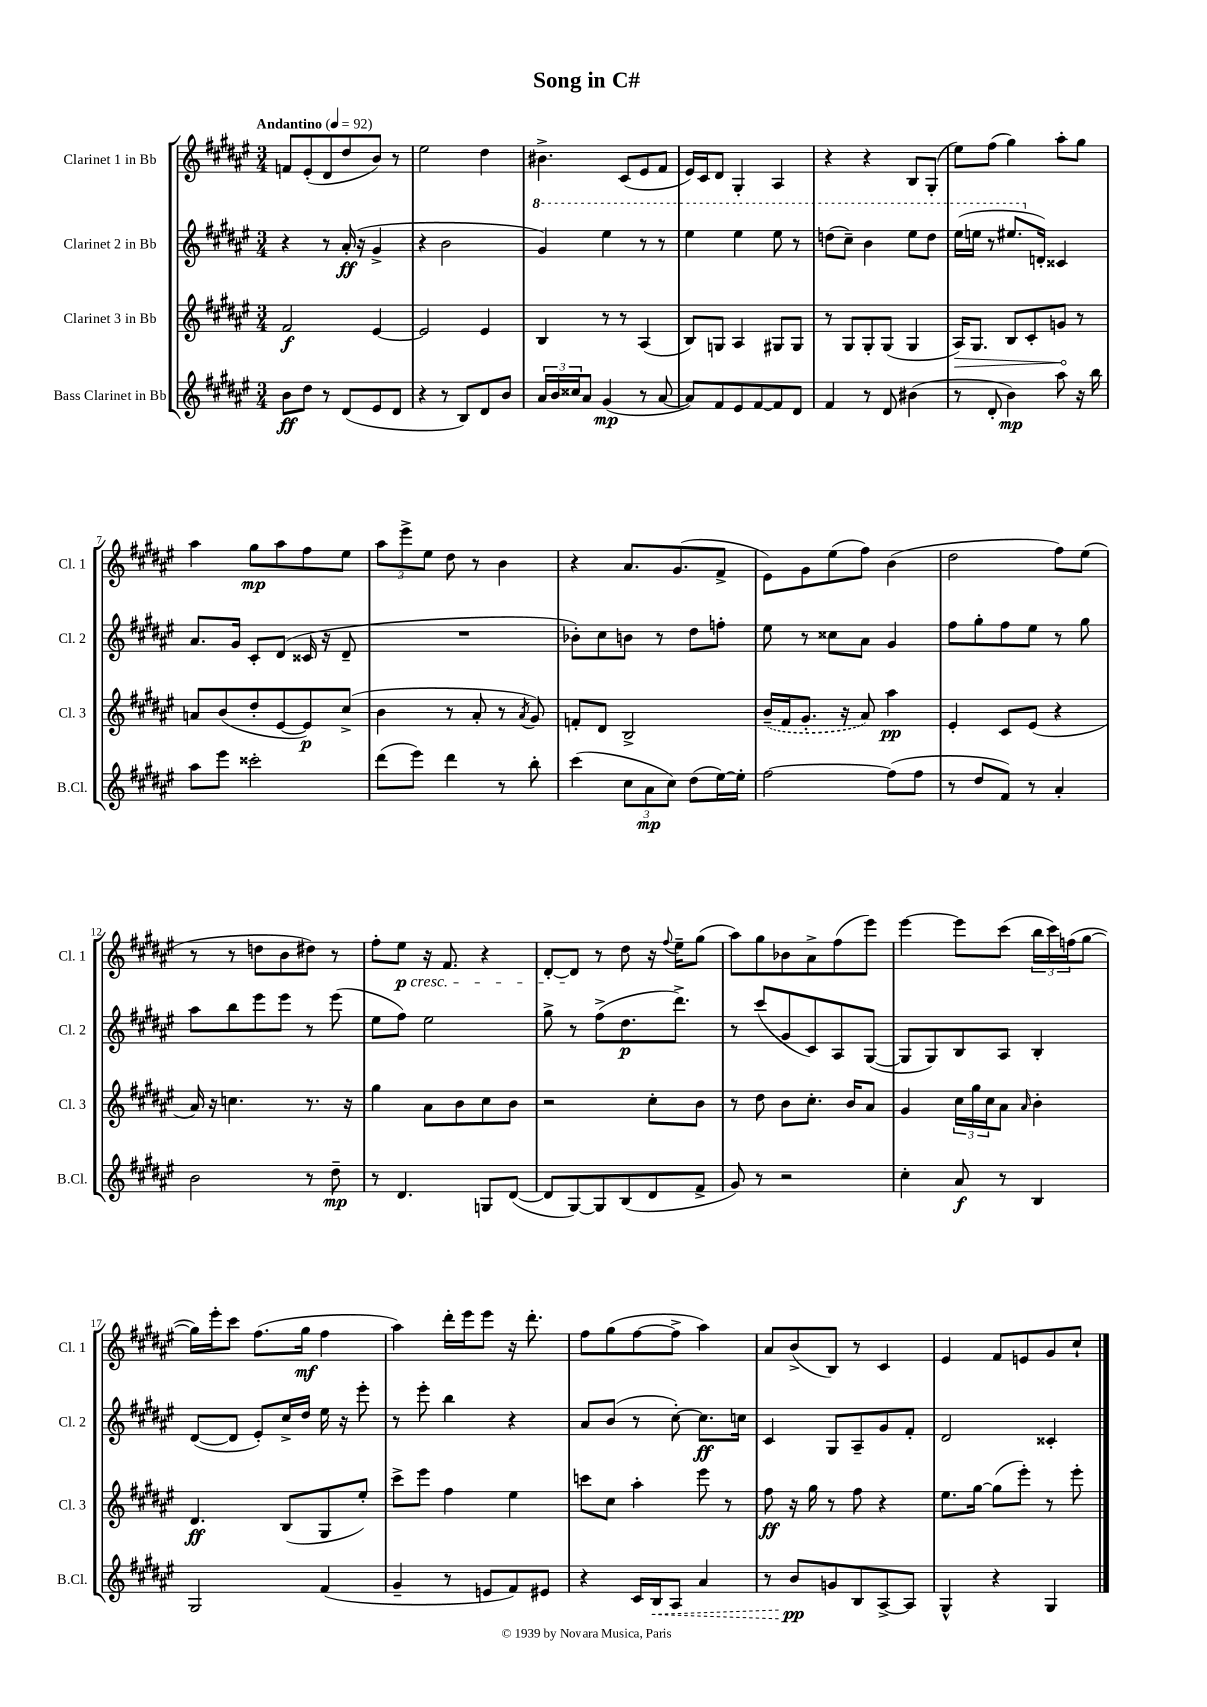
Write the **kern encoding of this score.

**kern	**kern	**kern	**kern
*staff4	*staff3	*staff2	*staff1
*clefG2	*clefG2	*clefG2	*clefG2
*k[f#c#g#d#a#e#]	*k[f#c#g#d#a#e#]	*k[f#c#g#d#a#e#]	*k[f#c#g#d#a#e#]
*M3/4	*M3/4	*M3/4	*M3/4
*MM92	*MM92	*MM92	*MM92
8b\L	2f#/	4r	8f/L
8dd#\J	.	.	(8e#'/
8r	.	8r	8d#/
(8d#/L	.	(16a#'/	8dd#/
.	.	16r	.
8e#/	[4e#/	4g#^/	8b/J)
8d#/J	.	.	8r
=	=	=	=
4r	2e#/]	4r	2ee#\
8r	.	2b\	.
8B/L)	.	.	.
8d#/	4e#/	.	4dd#\
8b/J	.	.	.
=	=	=	=
24a#/LL	4B/	4gg#/)	4.b#^\
24b/	.	.	.
24cc##/J	.	.	.
8a#/J	.	.	.
(4g#/	8r	4eee#\	.
.	8r	.	(8c#/L
8r	(4A#/	8r	8e#/
[8a#/	.	8r	8f#/J
=	=	=	=
8a#/]L)	8B/L)	4eee#\	16e#/LL)
.	.	.	16c#/J
8f#/	8G/J	.	8d#/J
8e#/	4A#/	4eee#\	4G#'/
[8f#/	.	.	.
8f#/]	8G#/L	8eee#\	4A#/
8d#/J	8G#/J	8r	.
=	=	=	=
4f#/	8r	(8ddd\L	4r
.	8G#/L	8ccc#~\J)	.
8r	8G#'/	4bb\	4r
8d#/	(8G#/J	.	.
(4b#\	4G#/	8eee#\L	8B/L
.	.	8ddd\J	(8G#'/J
=	=	=	=
8r	16A#/LK)	(16eee#\LL	8ee#\L)
.	8.G#/J	16eee\JJ	.
8d#'/	.	8r	(8ff#\J
4b\)	8B/L	8.eee#/L	4gg#\)
.	8c#'/	.	.
.	.	16d'/Jk)	.
8aa#\	8g/J	4c##/	8aa#'\L
16r	8r	.	8gg#\J
16bb\	.	.	.
=	=	=	=
8aa#\L	8a/L	8.a#/L	4aa#\
8eee#\J	(8b/	.	.
.	.	16g#/Jk	.
2ccc##'\	8dd#'/	8c#'/L	8gg#\L
.	[8e#/	(8d#/J	8aa#\
.	8e#/])	16c##/	8ff#\
.	.	16r	.
.	(8cc#^/J	8d#~/	8ee#\J
=	=	=	=
(8ddd#\L	4b\	2.r	12aa#\L
.	.	.	12eee#^\
8eee#\J)	.	.	.
.	.	.	12ee#\J
4ddd#\	8r	.	8dd#\
.	8a#'/	.	8r
8r	8r	.	4b\
.	8qa#/	.	.
8bb'\	8g#/)	.	.
=	=	=	=
(4ccc#\	8f'/L	8b-'\L)	4r
.	8d#/J	8cc#\	.
12cc#\L	2B^/	8b\J	8.a#/L
12a#\	.	.	.
.	.	8r	.
12cc#\J)	.	.	.
.	.	.	(8.g#/
(8dd#\L	.	8dd#\L	.
[16ee#\L)	.	8ff'\J	8f#^/J
16ee#'\]JJ	.	.	.
=	=	=	=
[2ff#\	(16b~/LL	8ee#\	8e#\L)
.	16f#/J	.	.
.	8.g#'/J	8r	8g#\
.	.	8cc##\L	(8ee#\
.	16r	.	.
.	8a#/)	8a#\J	8ff#\J)
(8ff#\]L	4aa#\	4g#/	(4b\
8ff#\J	.	.	.
=	=	=	=
8r	4e#'/	8ff#\L	2dd#\
8dd#/L	.	8gg#'\	.
8f#/J)	8c#/L	8ff#\	.
8r	(8e#/J	8ee#\J	.
4a#'/	4r	8r	8ff#\L)
.	.	8gg#\	(8ee#\J
=	=	=	=
2b\	16a#/)	8aa#\L	8r
.	16r	.	.
.	4.cc\	8bb\	8r
.	.	8eee#\	8dd\L
.	.	8eee#\J	8b\
8r	8.r	8r	8dd#\J)
8dd#~\	.	(8eee#\	8r
.	16r	.	.
=	=	=	=
8r	4gg#\	8ee#\L	8ff#'\L
4.d#/	.	8ff#\J)	8ee#\J
.	8a#\L	2ee#\	16r
.	.	.	8.f#/
.	8b\	.	.
8G/L	8cc#\	.	4r
([8d#/J	8b\J	.	.
=	=	=	=
8d#/]L	2r	8gg#^\	[8d#'/L
[8G#/)	.	8r	8d#/]J
8G#/]	.	(8ff#^\L	8r
(8B/	.	8.dd#\	8dd#\
8d#/	8cc#'\L	.	16r
.	.	.	8qqff#/
.	.	8.ddd#^\J)	16ee#~\LK
8f#^/J	8b\J	.	(8gg#\J
=	=	=	=
8g#/)	8r	8r	8aa#\L)
8r	8dd#\	(8ccc#/L	8gg#\
2r	8b\L	8g#/	8b-\
.	8.cc#'\J	8c#/)	8a#^\
.	.	8A#/	(8ff#\
.	16b/LK	.	.
.	8a#/J	([8G#/J	8eee#\J)
=	=	=	=
4cc#'\	4g#/	8G#/]L	[4eee#\
.	.	8G#/)	.
8a#/	24cc#\LL	8B/	8eee#\]L
.	24gg#\	.	.
.	24cc#\J	.	.
8r	8a#\J	8A#/J	(8ccc#\J
.	16qqa#/	.	.
4B/	4b'\	4B'/	24bb\LL
.	.	.	24ccc#\)
.	.	.	(24ff\J
.	.	.	[8gg#\J
=	=	=	=
2G#/	4.d#/	([8d#/L	16gg#\]LL)
.	.	.	16eee#'\J
.	.	8d#/]J	8ccc#\J
.	.	8e#'/L)	(8.ff#\L
.	(8B/L	16cc#^/L	.
.	.	16dd#/JJ	16gg#\Jk
(4f#/	8G#/	16ee#\	4ff#\
.	.	16r	.
.	8ee#'/J)	8eee#'\	.
=	=	=	=
4g#~/	8ccc#^\L	8r	4aa#\)
.	8eee#\J	8eee#'\	.
8r	4ff#\	4bb\	16ddd#'\LL
.	.	.	16eee#\J
8e/L	.	.	8eee#\J
8f#/)	4ee#\	4r	16r
.	.	.	8.ddd#'\
8e#/J	.	.	.
=	=	=	=
4r	8ccc\L	8a#/L	8ff#\L
.	8cc#\J	(8b/J	(8gg#\
16c#/LL	4aa#'\	8r	[8ff#\
16B/J	.	.	.
8A#/J	.	[8cc#'\)	8ff#^\]J
4a#/	8eee#\	8.cc#\]L	4aa#\)
.	8r	.	.
.	.	16cc\Jk	.
=	=	=	=
8r	8ff#\	4c#/	8a#/L
8b/L	16r	.	(8b^/
.	16gg#\	.	.
8g/	8r	8G#/L	8B/J)
8B/	8ff#\	8A#~/	8r
[8A#^/	4r	8g#/	4c#/
8A#/]J	.	8f#'/J	.
=	=	=	=
4G#^^/	8.ee#\L	2d#/	4e#/
.	[16gg#\Jk	.	.
4r	(8gg#\]L	.	8f#/L
.	8eee#'\J)	.	8e/
4G#/	8r	4c##'/	8g#/
.	8eee#'\	.	8cc#`/J
==	==	==	==
*-	*-	*-	*-
